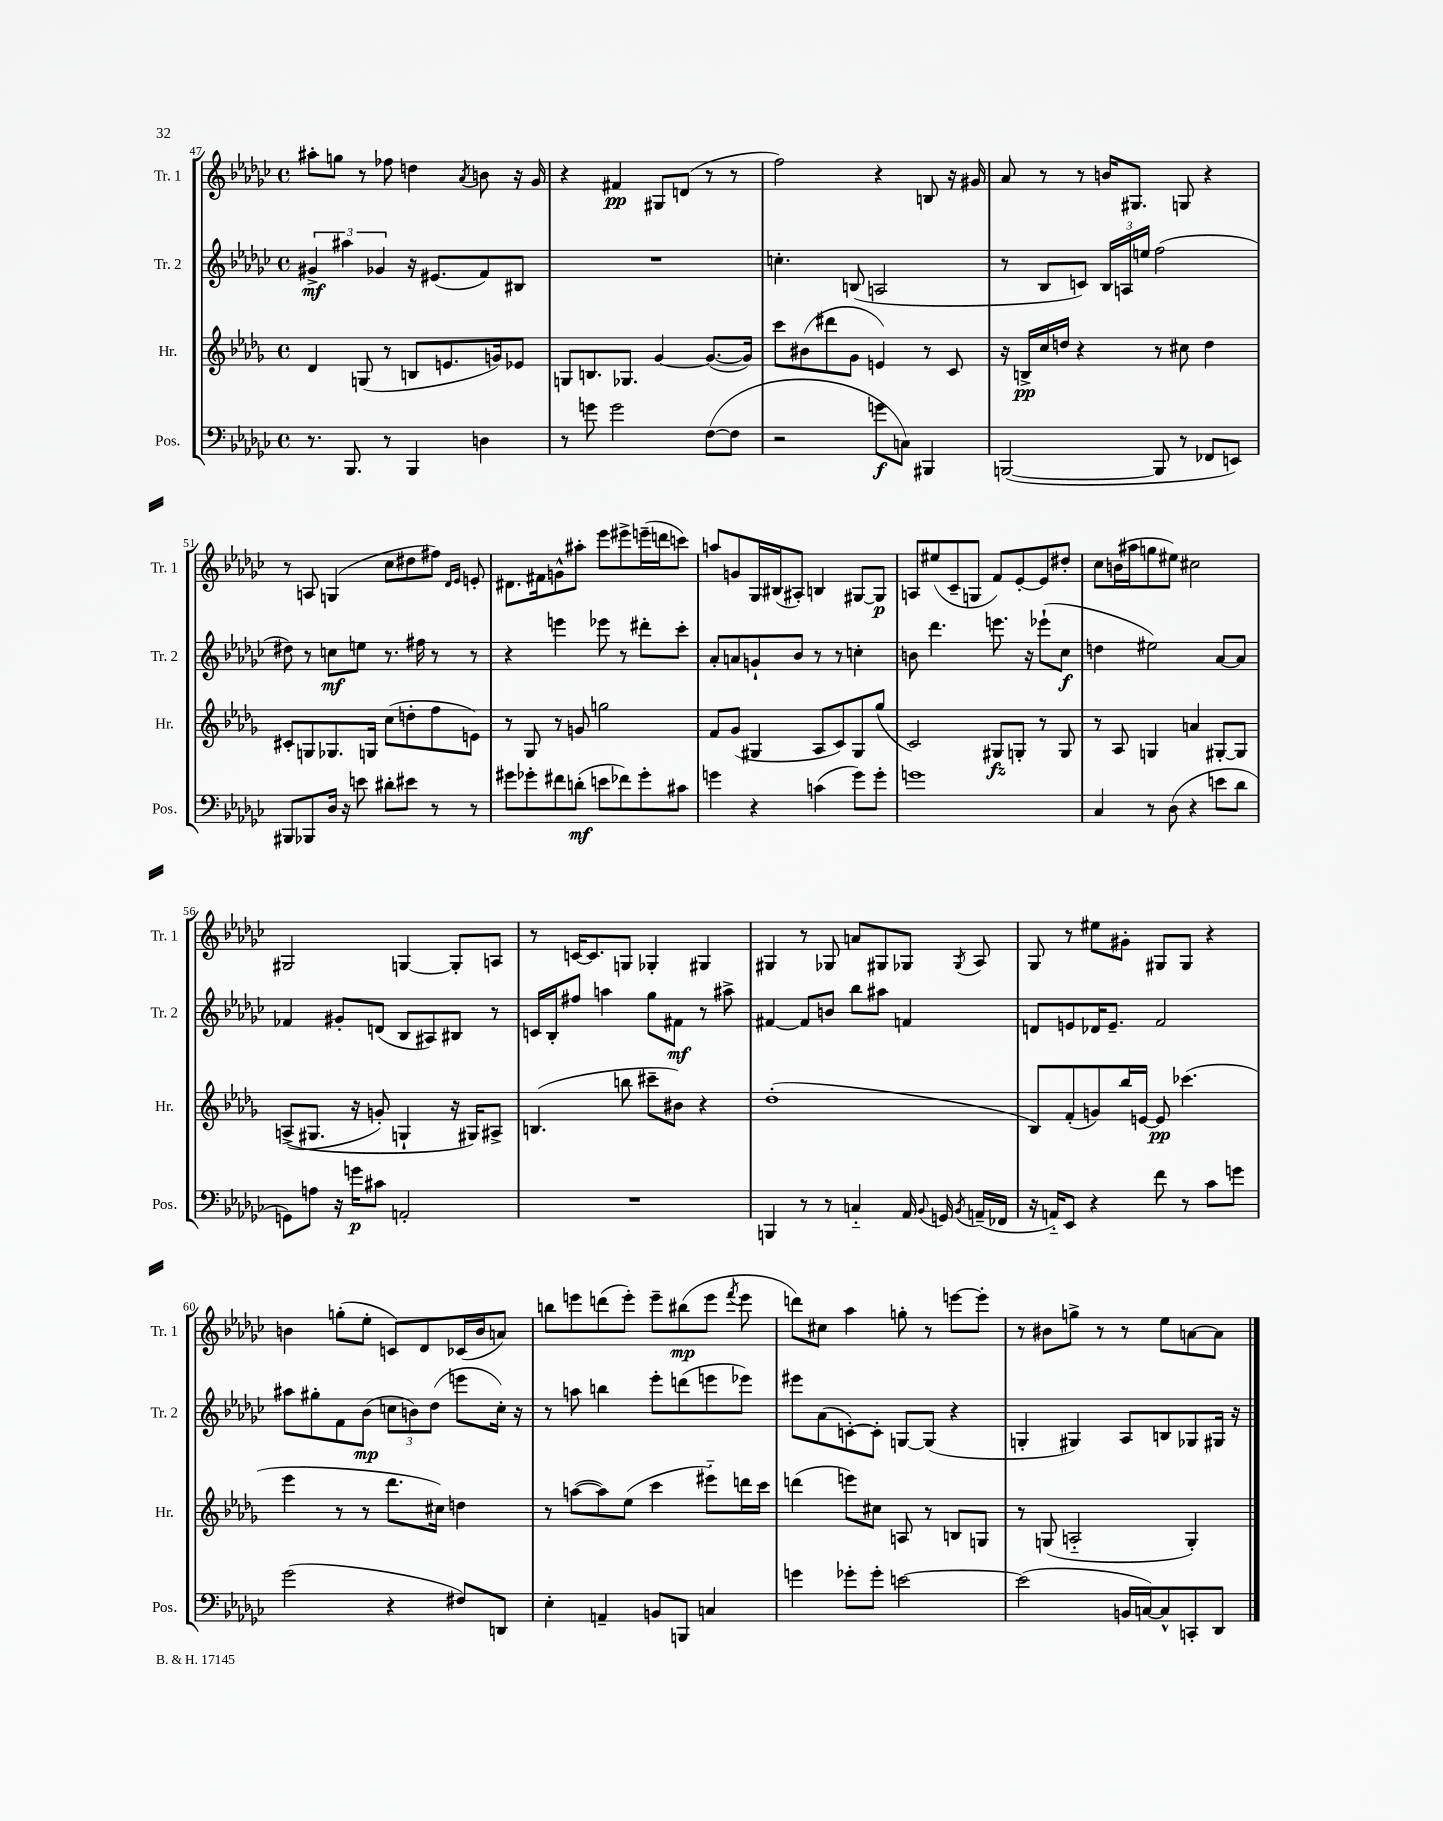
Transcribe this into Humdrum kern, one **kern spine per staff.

**kern	**kern	**kern	**kern
*staff4	*staff3	*staff2	*staff1
*clefF4	*clefG2	*clefG2	*clefG2
*k[b-e-a-d-g-c-]	*k[b-e-a-d-g-]	*k[b-e-a-d-g-c-]	*k[b-e-a-d-g-c-]
*M4/4	*M4/4	*M4/4	*M4/4
*met(c)	*met(c)	*met(c)	*met(c)
8.r	4d-/	6g#^/	8aa#'\L
.	.	.	8gg\J
.	.	6aa#\	.
8.BBB-/	.	.	.
.	(8G/	.	8r
.	.	6g-/	.
8r	8r	.	8ff-\
4BBB-/	8B/L	16r	4dd\
.	.	(8.e#/L	.
.	8.e/	.	.
.	.	.	8qa-/
4D\	.	8f/)	8b\
.	16g/k)	.	.
.	8e-/J	8B#/J	16r
.	.	.	16g-/
=	=	=	=
8r	8G/L	1r	4r
8g\	8.B/	.	.
2g\	.	.	4f#/
.	8.G-/J	.	.
.	[4g-/	.	8G#/L
.	.	.	(8d/J
([8F\L	(8.g-/_L	.	8r
8F\]J	.	.	8r
.	16g-/]Jk)	.	.
=	=	=	=
2r	8ccc\L	4.cc'\	2ff\)
.	(8b#\	.	.
.	8ddd#\	.	.
.	8g-\J	(8B/	.
8g\L	4e/)	2A/	4r
8C\J)	.	.	.
4BBB#/	8r	.	8B/
.	8c/	.	16r
.	.	.	16g#/
=	=	=	=
([2BBB/	16r	8r	8a-/
.	16B^/LL	.	.
.	16cc/	8B-/L	8r
.	16dd/JJ	.	.
.	4r	8c/J)	8r
.	.	24B-/LL	16b/LK
.	.	24A/	.
.	.	.	8.G#/J
.	.	24ee/JJ	.
8BBB/]	8r	(2ff\	.
8r	8cc#\	.	8G/
8FF-/L	4dd\	.	4r
8EE/J)	.	.	.
=	=	=	=
8BBB#/L	8c#'/L	8dd#\)	8r
8BBB-/	8G/	8r	8A/
16D-/Jk	8.G-/	8cc\L	(4G/
16r	.	.	.
8e\	.	8ee\J	.
.	16G/Jk	.	.
8d#'\L	(8cc\L	8.r	8cc-\L
8e#\J	8dd'\	.	8dd#\
.	.	16ff#\	.
8r	8ff\	8r	8ff#\J)
.	.	.	16qqd-/LL
.	.	.	16qqe-/JJ
8r	8e\J)	8r	8e'/
=	=	=	=
8g#\L	8r	4r	8.d#\L
8g-'\	8G-/	.	.
.	.	.	16f#\k
8f#\	8r	4eee\	8g^^\
(8d'\J	8g/	.	8aa#'\J
8e\L	2gg\	8eee-\	8eee-\L
8f-\)	.	8r	8eee#^\
8g-'\	.	8ddd#'\L	(16eee~\L
.	.	.	16ddd\J
8c#\J	.	8ccc-'\J	8ccc\J)
=	=	=	=
4g\	8f/L	8a-'/L	8aa/L
.	(8g-/J	8a/	8g/
4r	4G#/	8g`/	16G-/L
.	.	.	(16B#/J
.	.	8b-/J	8A#'/J)
(4c\	8A-/L	8r	4B/
.	8c/)	8r	.
8g\L)	8G#/	4cc'\	[8G#/L
8g'\J	(8gg-/J	.	8G#/]J
=	=	=	=
1g	2c/)	8b\	8A/L
.	.	4.ddd-\	(8ee#/
.	.	.	8c-~/
.	.	.	8G/J
.	8G#/L	8.eee\	8f/L)
.	8G'/J	.	[8e-'/
.	.	16r	.
.	8r	(8eee-`\L	8e-/]
.	8G/	8cc-\J	8dd#'/J
=	=	=	=
4C-/	8r	4dd\	8cc-\L
.	8A-/	.	(16b\L
.	.	.	16aa#\J
8r	4G/	2ee#\)	8gg\
(8D-\	.	.	8ee#\J)
4r	4a/	.	2cc#\
8e\L	[8G#'/L	[8a-/L	.
8d-\J	8G#/]J	8a-/]J	.
=	=	=	=
8GG\L)	&((8A^/L	4f-/	2G#/
8A\J	8.G#/J	.	.
16r	.	8g#'/L	.
16g\LK	16r	.	.
8c#\J	8g'/)	(8d/J	.
2AA'/	4G`/	8B-/L	[4G/
.	.	8A#/)	.
.	16r	8B#/J	8G'/]L
.	16G#/LK&)	.	.
.	8A#^/J	8r	8A/J
=	=	=	=
1r	(4.B/	16c/LL	8r
.	.	16B-'/J	.
.	.	8ff#/J	[16c/LK
.	.	.	8.c/]
.	.	4aa\	.
.	8bb\	.	8G/J
.	8ccc#~\L	8gg-\L	4G-'/
.	8b#\J)	8f#\J	.
.	4r	8r	4G#/
.	.	8aa#^\	.
=	=	=	=
4BBB/	(1dd-'	[4f#/	4G#/
8r	.	8f#/]L	8r
8r	.	8b/J	8G-/
4C'~/	.	8bb-\L	8a/L
.	.	8aa#\J	8G#/
16AA-/	.	4f/	8G-/J
8qqBB-/	.	.	.
16GG/	.	.	.
8qBB-/	.	.	8qG-/
(16AA~/LL	.	.	8A-/
16FF-/JJ	.	.	.
=	=	=	=
16r	8B-/L)	8d/L	8G-/
16AA'~/LK)	.	.	.
8EE-/J	(8f'/	8e/	8r
4r	8g/)	16d-/K	8ee#\L
.	.	8.e~/J	.
.	16bb-/L	.	8g#'\J
.	[16e/JJ	.	.
8f\	8e/]	2f/	8G#/L
8r	(4.ccc-\	.	8G#/J
8c-\L	.	.	4r
8g\J	.	.	.
=	=	=	=
(2g-\	4eee-\	8aa#\L	4b\
.	.	8gg#'\	.
.	8r	8f\	(8gg'\L
.	8r	(8b-\J	8ee-'\J
4r	8.ddd-\L	12cc\L	8c/L)
.	.	12b\)	.
.	.	.	8d-/
.	.	(12dd-\J	.
.	16cc#\Jk)	.	.
8F#/L)	4dd\	8eee\L	(16c-/L
.	.	.	16b/J
8DD/J	.	16cc'\Jk)	8a/J)
.	.	16r	.
=	=	=	=
4E-'\	8r	8r	8bb\L
.	([8aa\L	8aa\	8eee\
4AA~/	8aa\])	4bb\	(8ddd\
.	(8ee-\J	.	8eee'\J)
8BB/L	4ccc\	8eee-'\L	8eee~\L
8BBB/J	.	(8ddd\	(8bb#\
4C/	8eee#'~\L)	8eee\	8eee\J
.	.	.	8qfff/
.	16ddd\L	8eee-\J)	8eee\
.	16ccc\JJ	.	.
=	=	=	=
4g\	(4ddd\	8eee#\L	8ddd\L)
.	.	(8a-\	8cc#\J
8g-'\L	8eee\L)	[8c'\)	4aa-\
8g-'\J	8cc#\J	8c'\]J	.
[2e\	8A/	[8G/L	8gg'\
.	8r	(8G/]J	8r
.	8B/L	4r	[8eee\L
.	8G/J	.	8eee'\]J
=	=	=	=
(2e\]	8r	4G'/	8r
.	(8G/	.	8b#\L
.	2A'~/	4G#/)	8gg^\J
.	.	.	8r
16BB/LL	.	8A-/L	8r
[16C/J)	.	.	.
8C^^/]	.	8B/	8ee-\L
8CC'/	4G'/)	8G-/	[8a\
8DD-/J	.	16G#/Jk	8a\]J
.	.	16r	.
==	==	==	==
*-	*-	*-	*-
